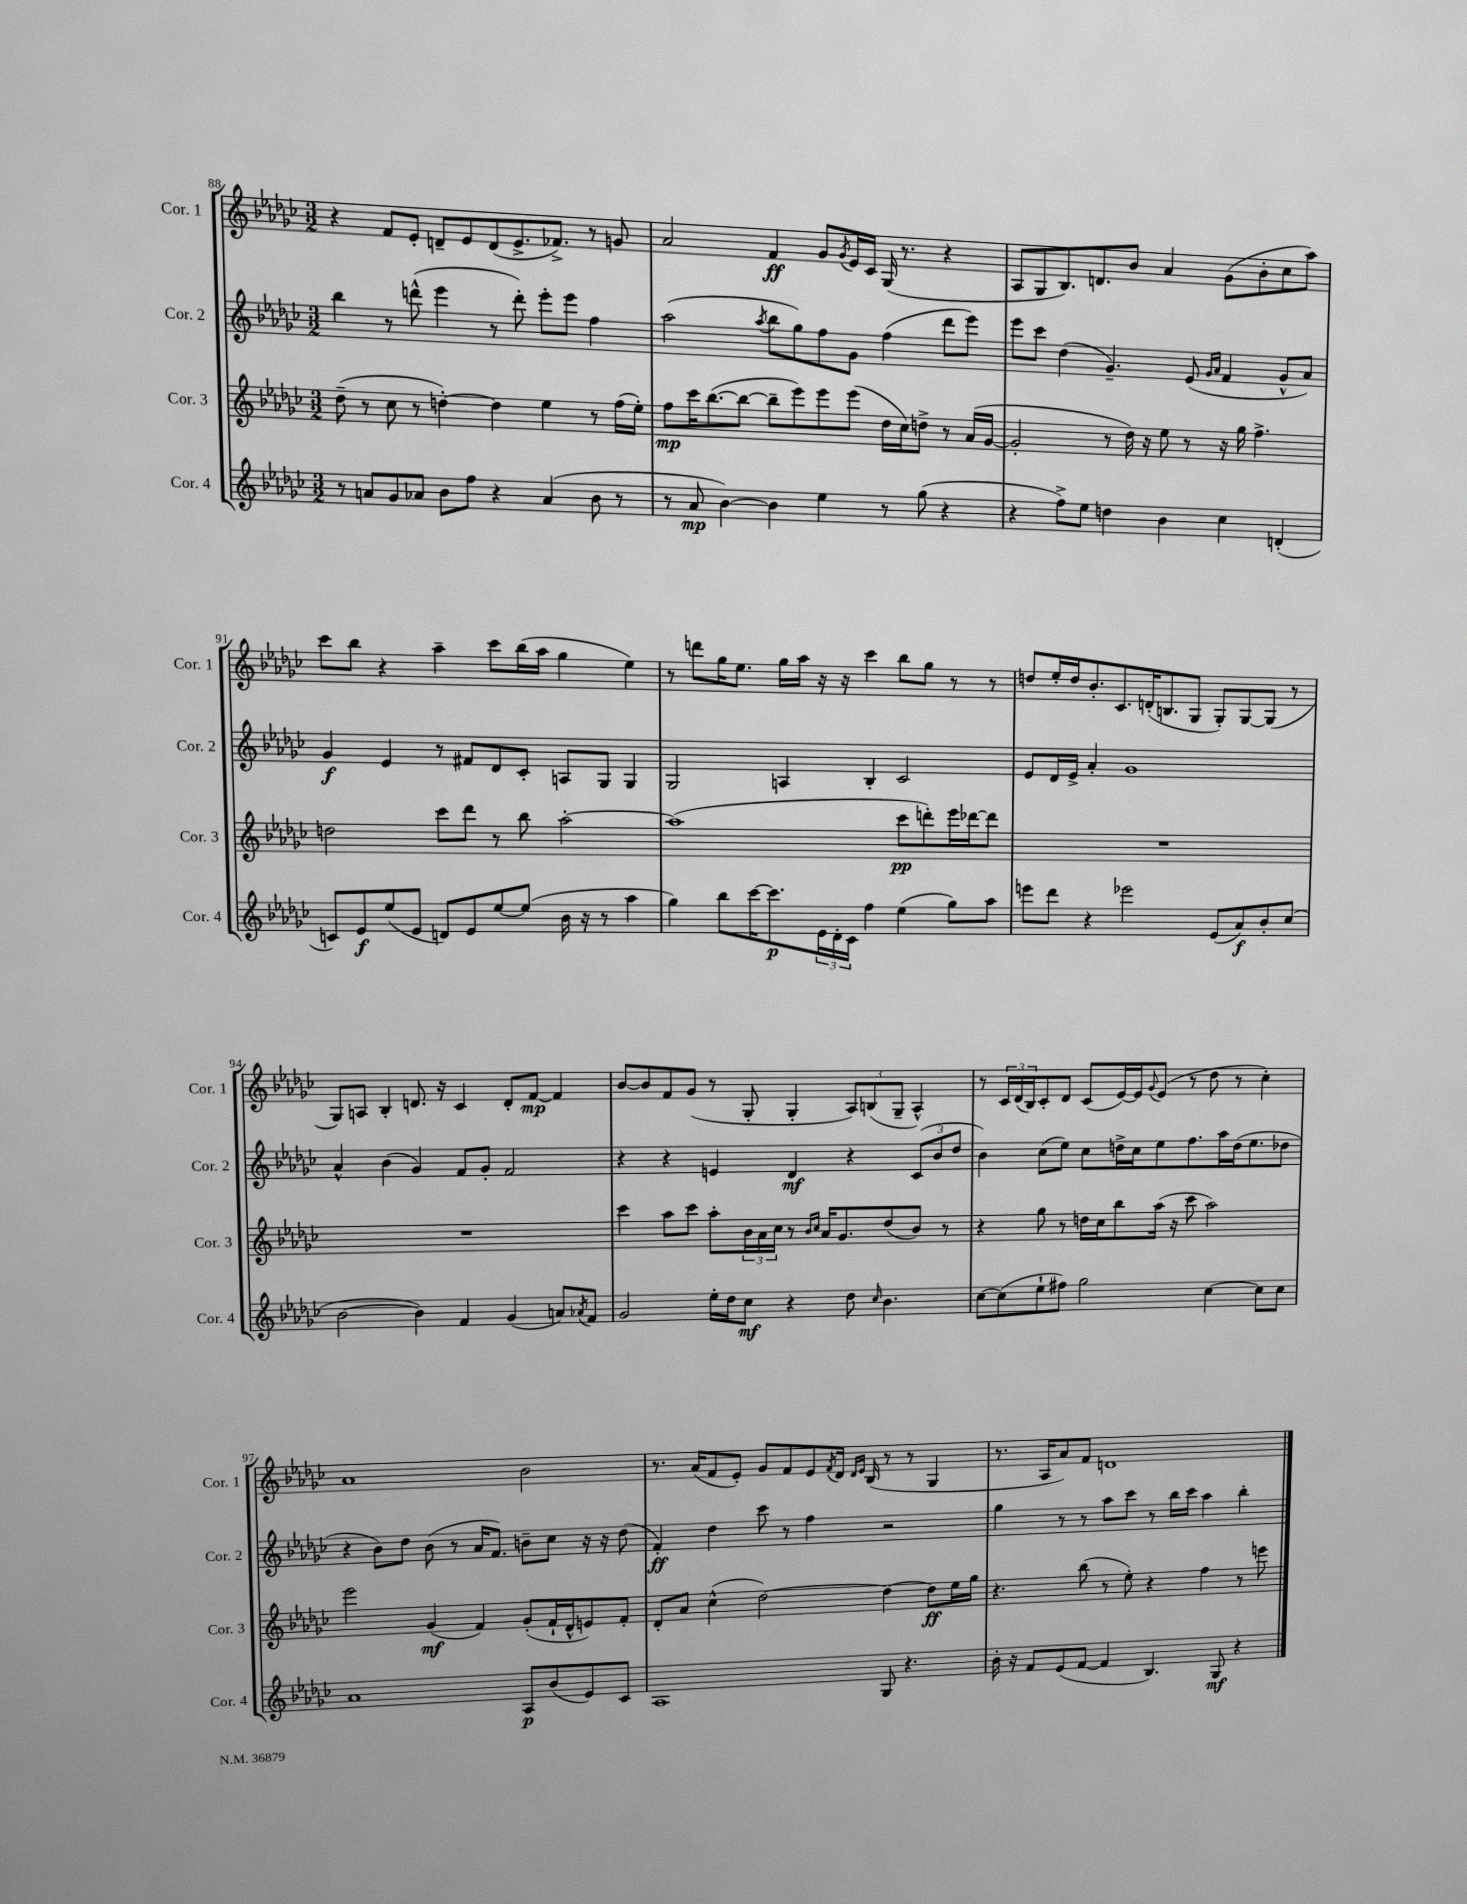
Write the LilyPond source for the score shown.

<<
\new StaffGroup <<
\new Staff = "s0" \with { instrumentName = "Cor. 1" shortInstrumentName = "Cor. 1" } {
    \clef treble \key ges \major \numericTimeSignature \time 3/2
    r4 f'8 ees'8-. d'8-- ees'8 d'8( ees'8.-> fes'8.->) r8 g'8 |
    aes'2 f'4\ff ges'8 \acciaccatura { ges'8 } ees'16 ces'16 ges16( r8. r4 |
    aes8 ges8 bes8.) d'8. bes'8 aes'4 ges'8( bes'8-. ces''8 aes''8) |
    ces'''8 bes''8 r4 aes''4-- ces'''8 bes''16( aes''16 ges''4 ees''4) |
    r8 d'''8 ges''16 ees''8. ges''16 aes''16 r16 r16 ces'''4 bes''8 ges''8 r8 r8 |
    d''8 ees''16-. d''16 bes'8.-. ces'8. d'16-.( b8. ges8 ges8-.) ges8~ ges8( r8 |
    ges8) a8 bes4-. d'8. r16 ces'4 d'8-. f'8~\mp f'4 |
    bes'8~ bes'8 f'8 ges'8( r8 ges8-. ges4-. \tuplet 3/2 { aes8) b8( ges8-- } aes4-^) |
    r8 \tuplet 3/2 { ces'16 des'16( bes16) } ces'8-. des'8 ces'8( ees'16~) ees'16 \appoggiatura { ges'8 } ees'8( r8 des''8 r8 ces''4-.) |
    aes'1 bes'2 |
    r8. aes'16( f'8 ees'8-.) ges'8 f'8 ees'8 \acciaccatura { f'8 } des'16 \grace { des'16 ees'16 } bes16( r8 r8 ges4 |
    r8. aes16 aes'8) f'8 d'1 \bar "|." |
}
\new Staff = "s1" \with { instrumentName = "Cor. 2" shortInstrumentName = "Cor. 2" } {
    \clef treble \key ges \major \numericTimeSignature \time 3/2
    bes''4 r8 d'''8-^( ees'''4 r8 d'''8-.) ees'''8-. ees'''8 f''4 |
    aes''2( \acciaccatura { aes''8 } bes''8 ges''8) f''8 ges'8 f''4( des'''8 ees'''8) |
    ees'''8 ces'''8 des''4( ges'4.--) ees'8( \grace { ges'16 aes'16 } f'4 ges'8-^ aes'8) |
    ges'4\f ees'4 r8 fis'8 des'8 ces'8-. a8 ges8 ges4 |
    ges2 a4 bes4-. ces'2 |
    ees'8 des'16 ees'16-> aes'4-. ges'1 |
    aes'4-^ bes'4( ges'4) f'8 ges'8-. f'2 |
    r4 r4 e'4 des'4\mf r4 \tuplet 3/2 { ces'8( bes'8 des''8 } |
    bes'4) ces''8( ees''8) ces''8 d''16-> ces''16 ees''8 f''8. aes''16 d''16( ees''8. des''8 |
    r4 bes'8) des''8 bes'8( r8 aes'16 f'8.) b'8-- ces''8 r16 r16 des''8( |
    f'4-.\ff) des''4 ces'''8 r8 f''4 r2 |
    ges''4 r8 r8 aes''8 ces'''8 r8 bes''16 ces'''16 aes''4 bes''4-. \bar "|." |
}
\new Staff = "s2" \with { instrumentName = "Cor. 3" shortInstrumentName = "Cor. 3" } {
    \clef treble \key ges \major \numericTimeSignature \time 3/2
    des''8--( r8 ces''8 r8 d''4~-.) d''4 ees''4 r8 f''16( ees''16-.) |
    f''8\mp ces'''16 bes''8.~( bes''8~ bes''8-- ees'''8) ees'''8 ees'''8( des''16 ces''16) d''8-> r8 aes'16( ges'16~ |
    ges'2-. r8 des''16) r16 ees''8 r8 r16 ges''16 f''4.-> |
    d''2 ces'''8 des'''8 r8 bes''8 aes''2~-. |
    aes''1( ces'''8\pp d'''8-.) ees'''16 des'''16~ des'''8 |
    R1. |
    R1. |
    ces'''4 aes''8 ces'''8 aes''8-. \tuplet 3/2 { bes'16 aes'16 ces''16 } r8 \grace { bes'16 ces''16 } aes'16 ges'8. des''8( bes'8) r8 |
    r4 ges''8 r8 d''16 ces''16 bes''8 aes''16( r16 ces'''8 aes''2) |
    ees'''2 ges'4\mf( f'4) ges'8-.( f'16-! des'16-^ e'8) f'8-. |
    des'8-. aes'8 ces''4-^( des''2~) des''4~ des''8\ff ees''16 ges''16 |
    r4. bes''8( r8 ees''8-.) r4 f''4 r8 e'''8 \bar "|." |
}
\new Staff = "s3" \with { instrumentName = "Cor. 4" shortInstrumentName = "Cor. 4" } {
    \clef treble \key ges \major \numericTimeSignature \time 3/2
    r8 a'8 ges'8 aes'8 bes'8 f''8 r4 aes'4( bes'8 r8 |
    r8 aes'8\mp bes'4~) bes'4 ees''4 r8 ges''8( r4 |
    r4 f''8->) ees''8 d''4 bes'4 ces''4 d'4-.( |
    c'8) ees'8\f ees''8( ees'8 d'8) ees'8 ees''8~ ees''8( bes'16 r16 r8 aes''4 |
    ges''4) bes''8 ces'''16~ ces'''8.\p \tuplet 3/2 { ees'16 des'16-. ces'16 } f''4 ees''4( ges''8) aes''8 |
    e'''8 des'''8 r4 ees'''2 ees'8( aes'8\f) bes'8-. ces''8( |
    bes'2~ bes'4) f'4 ges'4( a'8) \acciaccatura { aes'8 } f'8 |
    ges'2 ees''16-. des''16 ces''8\mf r4 des''8 \grace { ces''16 } bes'4. |
    ces''8~ ces''8( ees''8-! fis''8) ges''2 ces''4~ ces''8 ces''8 |
    aes'1 aes8\p bes'8( ees'8) ces'8 |
    aes1 ges8 r4. |
    bes'16-. r16 f'8 ees'8( f'8~ f'4 bes4.) ges8\mf r4 \bar "|." |
}
>>
>>
\layout { \context { \Score currentBarNumber = #88 } }
